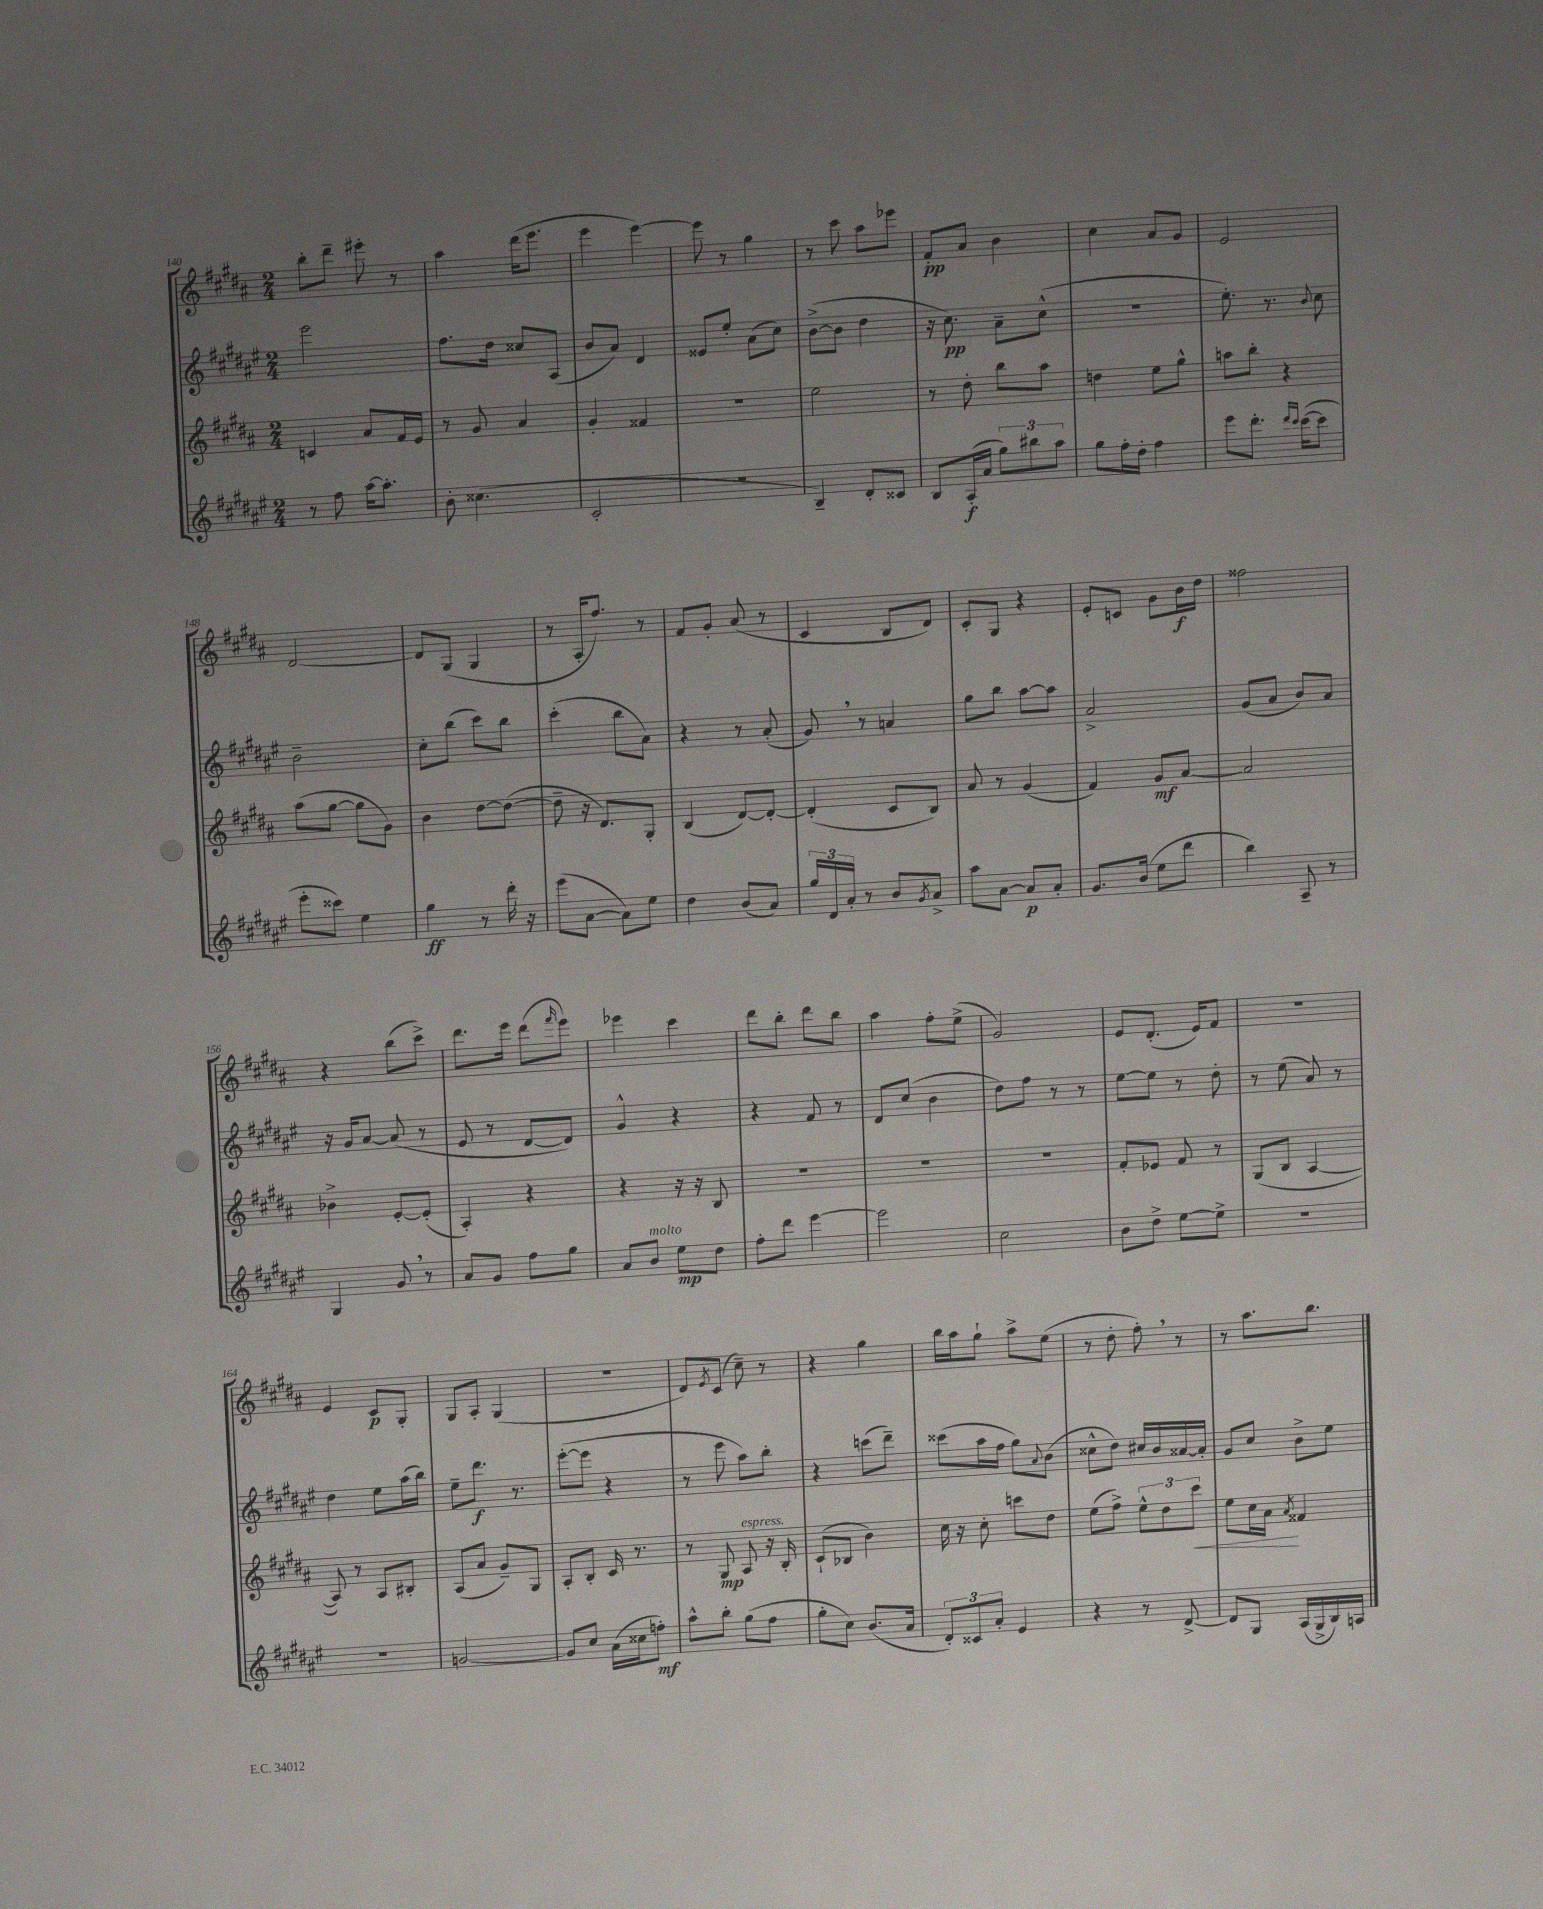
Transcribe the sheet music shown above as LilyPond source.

<<
\new StaffGroup <<
\new Staff = "s0" {
    \clef treble \key b \major \numericTimeSignature \time 2/4
    b''8-. dis'''8-- eis'''8-. r8 |
    ais''4 dis'''16( e'''8. |
    e'''4 e'''4~) |
    e'''8 r8 gis''4 |
    r8 cis'''8 ais''8 ees'''8 |
    fis'8-.\pp ais'8 b'4 |
    cis''4 ais'8 gis'8 |
    e'2 |
    dis'2~ |
    dis'8 gis8( gis4 |
    r8 ais16-. fis''8.) r8 |
    fis'8 gis'8-. ais'8( r8 |
    cis'4 b8 dis'8) |
    cis'8-. gis8 r4 |
    e'8-. c'8 gis'8 b'16\f dis''16 |
    fisis''2 |
    r4 b''8( cis'''8->) |
    dis'''8. e'''16 dis'''8( \grace { fis'''16 } e'''8) |
    ees'''4 cis'''4 |
    dis'''8 b''8-. dis'''8 b''8 |
    ais''4 fis''8-. e''8->( |
    gis'2) |
    e'8 dis'8.-.( e'16) fis'8 |
    r2 |
    e'4 cis'8\p gis8-. |
    gis8 ais8-. gis4( |
    R2 |
    dis'8) \acciaccatura { e'8 } cis'8( cis''8--) r8 |
    r4 gis''4 |
    b''16 ais''16 gis''8-! ais''8-> e''8( |
    r8 dis''8-. fis''8-.) \breathe r8 |
    r8 ais''8. b''8. \bar "|." |
}
\new Staff = "s1" {
    \clef treble \key fis \major \numericTimeSignature \time 2/4
    eis'''2 |
    fis''8. dis''16 cisis''8 ais8( |
    b'8 ais'8) dis'4 |
    eisis'8 eis''8-. ais'8( cis''8) |
    b'8~->( b'8 dis''4 |
    r16 cis''8.\pp) ais'8-- cis''8-^( |
    R2 |
    eis''8.-.) r8. \appoggiatura { b'8 } cis''8 |
    b'2-- |
    cis''8-. b''8( cis'''8) b''8 |
    cis'''4-.( b''8 ais'8) |
    r4 r8 ais'8-.( |
    gis'8) \breathe r8 a'4 |
    gis''8 b''8 ais''8~ ais''8 |
    ais'2-> |
    gis'8( ais'8 b'8) ais'8 |
    r16 gis'16 ais'8~ ais'8( r8 |
    eis'8 r8 dis'8~ dis'8) |
    gis'4-^ r4 |
    r4 fis'8 r8 |
    dis'8 cis''8( b'4 |
    dis''8) fis''8 r8 r8 |
    eis''8~ eis''8 r8 dis''8-. |
    r8 eis''8( ais'8) r8 |
    dis''4 eis''8 ais''16( b''16) |
    eis''8-- dis'''8.\f r8. |
    eis'''8~-.( eis'''8 r4 |
    r8 eis'''8 ais''8) b''8-. |
    r4 c'''8( dis'''8--) |
    cisis'''8( ais''16 fis''16 gis''8) \appoggiatura { ais'8 } b'8( |
    cisis''8-^ dis''8) cis''16 b'16 aisis'16~ aisis'16-. |
    gis'8 cis''8 b'8-> eis''8 \bar "|." |
}
\new Staff = "s2" {
    \clef treble \key b \major \numericTimeSignature \time 2/4
    c'4 ais'8 fis'16 e'16 |
    r8 gis'8 ais'4 |
    gis'4-. fisis'4 |
    r2 |
    e''2 |
    r8 dis''8-. b''8 ais''8 |
    d''4 e''8 gis''8-^ |
    a''8 b''8-. r4 |
    ais''8( gis''8~ gis''8 gis'8) |
    b'4 dis''8~ dis''8~( |
    dis''8-- r16 dis'8.) gis8-. |
    b4( dis'8~) dis'8~-. |
    dis'4-.( cis'8 b8) |
    ais'8 r8 gis'4( |
    fis'4) gis'8\mf ais'8~ |
    ais'2 |
    bes'4-> e'8~-. e'8-.( |
    ais4-.) r4 |
    r4 r16 r16 b8 |
    R2 |
    R2 |
    R2 |
    fis'8-. ees'8 fis'8 r8 |
    gis8( b8 ais4~ |
    ais8) r8 ais8 bis8-. |
    ais8( ais'8 gis'8--) gis8 |
    ais8-. b8-. cis'16 r8. |
    r8 gis8\mp ais8^\markup { \italic "espress." } r16 b16-. |
    cis'8-!( bes8 b'4) |
    cis''16 r16 cis''8-. c'''8 dis''8 |
    e''8( fis''8->) \tuplet 3/2 { e''8-^ dis''8 cis'''8\< } |
    e''8 cis''16 ais'16\! \acciaccatura { ais'8 } fisis'4 \bar "|." |
}
\new Staff = "s3" {
    \clef treble \key fis \major \numericTimeSignature \time 2/4
    r8 fis''8 ais''16~ ais''8.-. |
    b'8-. cisis''4.( |
    cis'2-. |
    R2 |
    b4--) dis'8-. cisis'8 |
    b8 ais16-.\f( ais'16 \tuplet 3/2 { gis''8) bis''8 ais''8 } |
    gis''8 fis''16-. dis''16-. fis''4 |
    eis'''8 dis'''8.-. \grace { dis'''16 cis'''16 } cis'''16~( cis'''8 |
    eis'''8-. cisis'''8) eis''4 |
    gis''4\ff r8 dis'''16-. r16 |
    eis'''8( ais'8~ ais'8) eis''8 |
    dis''4 b'8( ais'8) |
    \tuplet 3/2 { gis''16 dis'16 ais'16-. } r8 b'8 \acciaccatura { gis'8 } ais'8-> |
    ais''8 ais'8~ ais'8\p ais'8-. |
    gis'8. b'16( eis''8 dis'''8 |
    b''4) ais8-- r8 |
    gis4 gis'8 \breathe r8 |
    ais'8 gis'8 fis''8 gis''8 |
    ais'8 b'8^\markup { \italic "molto" } eis''8\mp dis''8 |
    fis''8-. dis'''8 eis'''4~ |
    eis'''2 |
    cis''2 |
    b'8 dis''8-> eis''8~ eis''8-> |
    R2 |
    R2 |
    g'2~ |
    g'8 cis''8 ais'16( cisis''16 f''8-.\mf) |
    ais''8-^ b''8-. gis''8( fis''8 |
    gis''8-. cis''8) b'8.( ais'16 |
    \tuplet 3/2 { dis'8-.) cisis'8 ais'8-. } eis'4 |
    r4 r8 dis'8~-> |
    dis'8 gis8 ais16( gis16-> b16) a16 \bar "|." |
}
>>
>>
\layout { \context { \Score currentBarNumber = #140 } }
